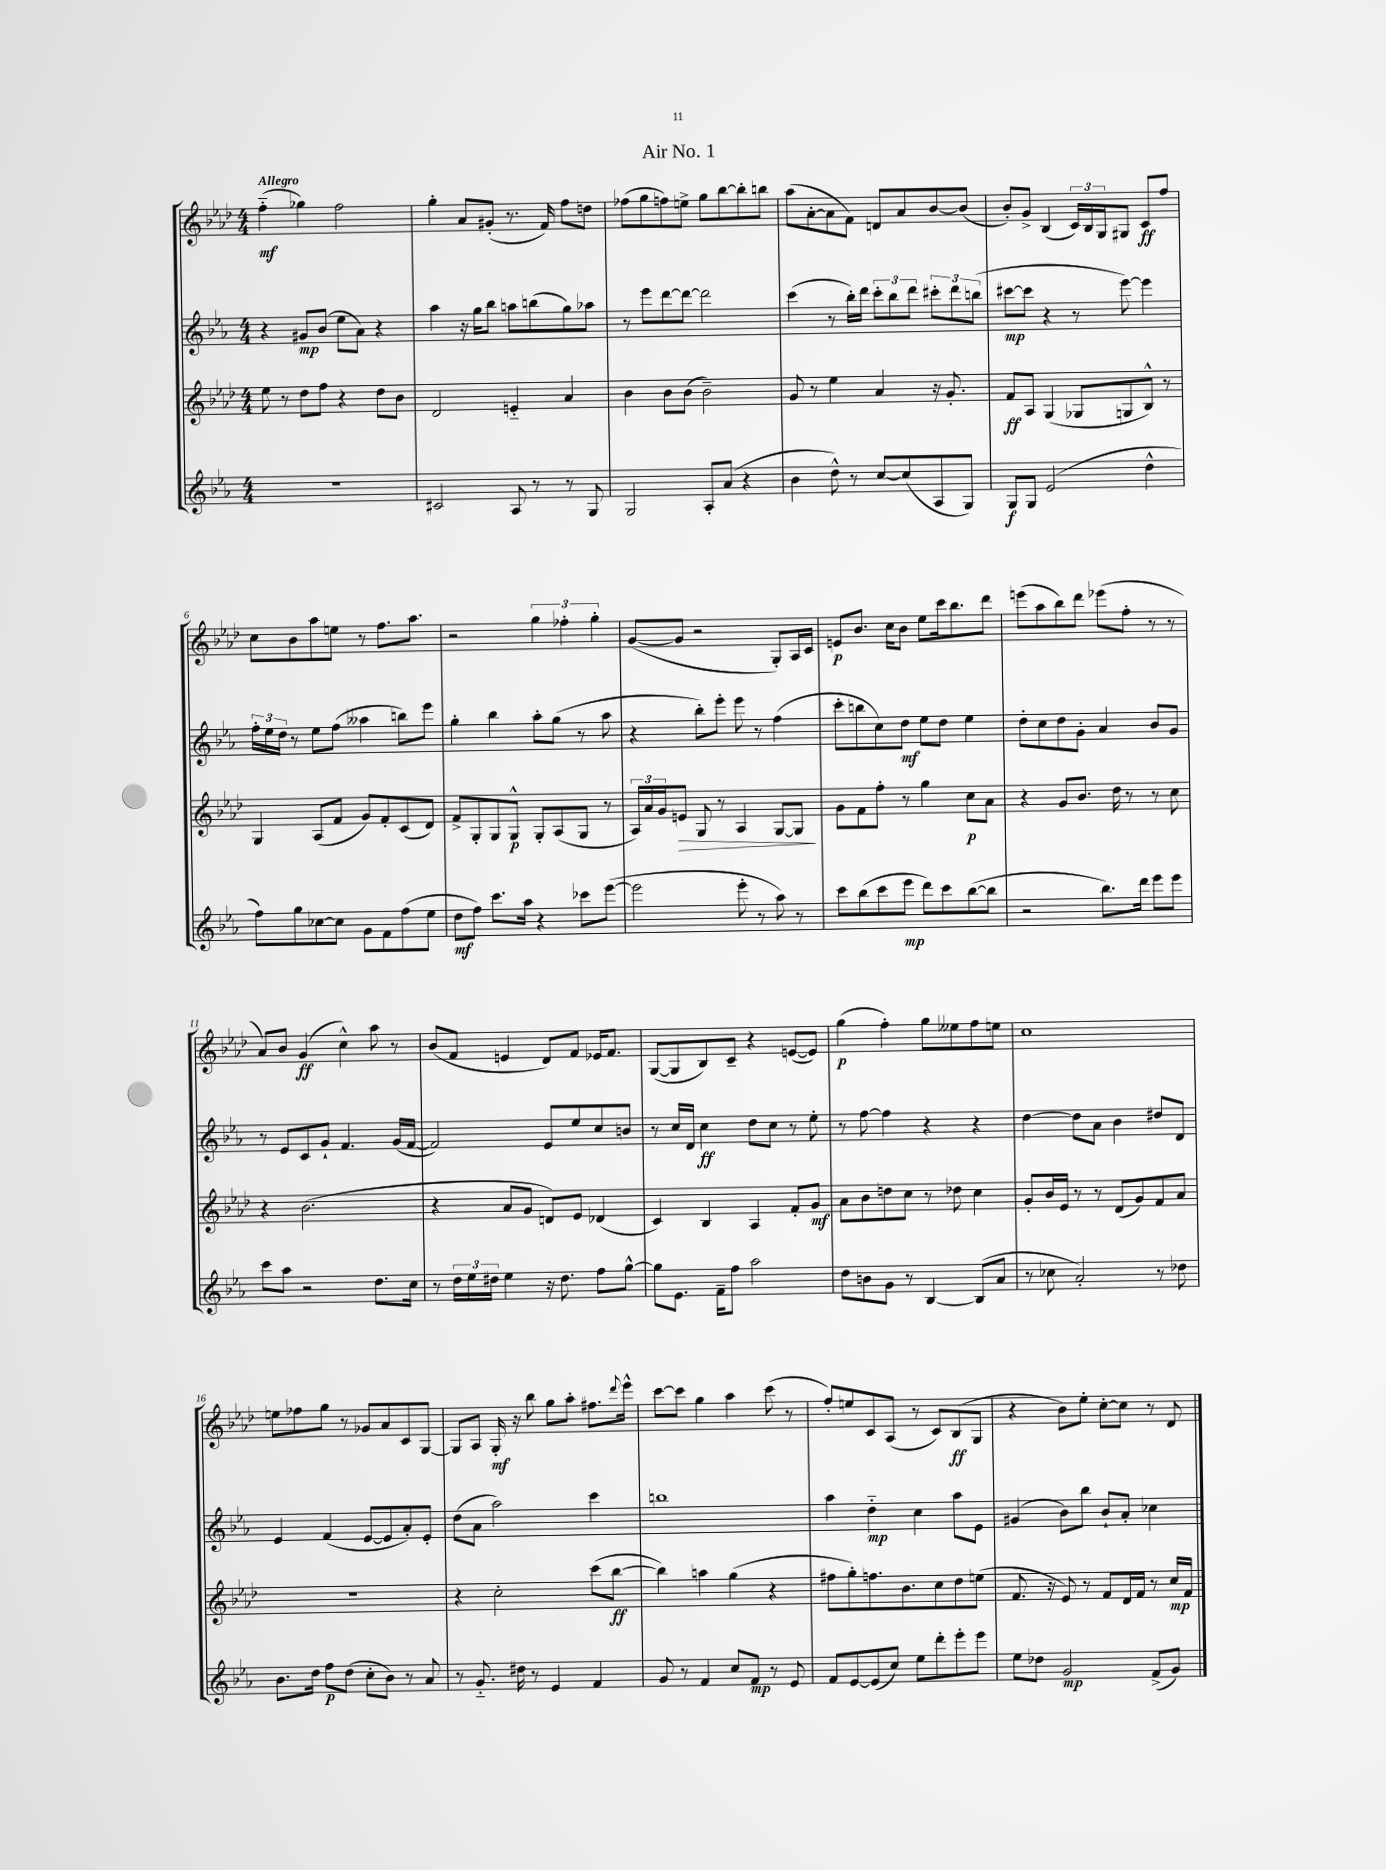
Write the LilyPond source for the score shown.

\header { title = "Air No. 1" }
<<
\new StaffGroup <<
\new Staff = "s0" {
    \clef treble \key aes \major \numericTimeSignature \time 4/4 \tempo "Allegro"
    f''4-_\mf( ges''4) f''2 |
    g''4-. aes'8 gis'8-.( r8. f'16) f''8 d''8 |
    fes''8( g''8 f''8) e''8-> g''8 bes''8~ bes''8-. b''8 |
    aes''8( aes'8~-. aes'8 f'8) d'8 aes'8 bes'8~ bes'8( |
    bes'8-.) g'8-> bes4( \tuplet 3/2 { c'16) bes16 g16 } gis8 c'8\ff f''8 |
    c''8 bes'8 aes''8 e''8 r8 f''8. aes''8. |
    r2 \tuplet 3/2 { g''4 fes''4-. g''4-. } |
    g'8~( g'8 r2 g8-.) aes16 c'16 |
    e'8\p bes'8. c''16 bes'8 ees''8 c'''16 bes''8. des'''8 |
    e'''8( aes''8 bes''8) des'''8 ees'''8( f''8-. r8 r8 |
    aes'8) bes'8 g'4\ff( c''4-^) aes''8 r8 |
    bes'8( f'8 e'4 des'8) f'8 ees'16 f'8. |
    g8~( g8 bes8) c'8-- r4 e'8~( e'8) |
    g''4\p( f''4-.) g''8 eeses''8 f''8 e''8 |
    c''1 |
    e''8 fes''8 g''8 r8 ges'8 aes'8 c'8 g8~ |
    g8 aes8 g16-.\mf r16 bes''8 g''8 aes''8-. fis''8. \appoggiatura { des'''8 } ees'''16-^ |
    c'''8~ c'''8 g''4 aes''4 c'''8( r8 |
    f''8-.) e''8 c'8 aes8( r8 c'8) bes8\ff( g8 |
    r4 bes'8) ees''8-. c''8~-. c''8 r8 des'8 \bar "|." |
}
\new Staff = "s1" {
    \clef treble \key ees \major \numericTimeSignature \time 4/4
    r4 gis'8\mp bes'8( ees''8 aes'8) r4 |
    aes''4 r16 g''16 bes''8 a''8 b''8( g''8) aes''8 |
    r8 ees'''8 d'''8~ d'''8~ d'''2 |
    c'''4( r8 bes''16-.) d'''16 \tuplet 3/2 { c'''8-. bes''8 d'''8 } \tuplet 3/2 { cis'''8-. d'''8 b''8( } |
    cis'''8~\mp cis'''8 r4 r8 ees'''8~) ees'''4 |
    \tuplet 3/2 { f''16-. ees''16 d''16 } r8 ees''8 f''8( aeses''4 b''8) ees'''8 |
    g''4-. bes''4 aes''8-. g''8( r8 aes''8 |
    r4 bes''8-.) ees'''8-. ees'''8 r8 f''4( |
    c'''8-. b''8 c''8) d''8\mf ees''8 d''8 ees''4 |
    d''8-. c''8 d''8 g'8-. aes'4 bes'8 g'8 |
    r8 ees'8 c'8 g'8-! f'4. g'16( f'16~ |
    f'2) ees'8 ees''8 c''8 b'8 |
    r8 c''16 d'16 c''4\ff d''8 c''8 r8 ees''8-. |
    r8 f''8~ f''4 r4 r4 |
    d''4~ d''8 aes'8 bes'4 dis''8 d'8 |
    ees'4 f'4( ees'8~ ees'8 aes'8-.) ees'8-. |
    d''8( aes'8 aes''2) c'''4 |
    b''1 |
    aes''4 d''4-_\mp c''4 aes''8 ees'8 |
    gis'4( bes'8) bes''8 bes'8-! aes'8-. ces''4 \bar "|." |
}
\new Staff = "s2" {
    \clef treble \key aes \major \numericTimeSignature \time 4/4
    ees''8 r8 des''8 f''8 r4 des''8 bes'8 |
    des'2 e'4-_ aes'4 |
    bes'4 bes'8 bes'8( bes'2--) |
    g'8 r8 ees''4 aes'4 r16 g'8.-. |
    f'8\ff aes8 g4( ges8 g8 bes8-^) r8 |
    g4 aes8( f'8 g'8) f'8-. c'8( des'8) |
    f'8-> g8-. g8 g8-^\p g8-. aes8( g8 r8 |
    \tuplet 3/2 { aes16) aes'16 g'16 } e'8\> g8 r8 aes4 g8~ g8\! |
    g'8 f'8 f''8-. r8 g''4 c''8\p aes'8 |
    r4 g'8 bes'8. des''16 r8 r8 c''8 |
    r4 bes'2.( |
    r4 aes'8 g'8 d'8) ees'8 des'4( |
    c'4) bes4 aes4 f'8-. g'8\mf |
    aes'8 bes'8 d''8 c''8 r8 des''8 c''4 |
    g'8-. bes'16 ees'16 r8 r8 des'8( g'8) f'8 aes'8 |
    R1 |
    r4 c''2-. c'''8( bes''8~\ff |
    bes''4) a''4 g''4( r4 |
    fis''8 g''8-.) f''8. bes'8. c''8 des''8 e''8( |
    f'8. r16 ees'8) r8 f'8 des'16 f'16 r8 c''16\mp f'16 \bar "|." |
}
\new Staff = "s3" {
    \clef treble \key ees \major \numericTimeSignature \time 4/4
    R1 |
    cis'2 aes8 r8 r8 g8 |
    g2 aes8-. aes'8( r4 |
    bes'4 d''8-^) r8 c''8~ c''8( aes8 g8) |
    g8\f g8 ees'2( d''4-^ |
    f''8) g''8 ces''8~ ces''8 g'8 f'8 f''8( ees''8 |
    d''8\mf f''8) c'''8. aes''16 r4 ces'''8 ees'''8~( |
    ees'''2 ees'''8-. r8 aes''8) r8 |
    c'''8 bes''8( c'''8 ees'''8\mp d'''8) c'''8 bes''8~( bes''8 |
    r2 bes''8.) d'''16 ees'''8 ees'''8 |
    c'''8 aes''8 r2 d''8. c''16 |
    r8 \tuplet 3/2 { d''16 ees''16 dis''16 } ees''4 r16 dis''8. f''8 g''8~-^ |
    g''8 ees'8. f'16-- f''8 aes''2 |
    d''8 b'8 g'8 r8 bes4~ bes8( aes'8 |
    r8 ces''8 aes'2-.) r8 des''8 |
    bes'8. d''16 f''8\p d''8( c''8-. bes'8) r8 aes'8 |
    r8 g'8.-_ dis''16 r8 ees'4 f'4 |
    g'8 r8 f'4 c''8 f'8\mp r8 ees'8 |
    f'8 ees'8~ ees'8( c''8) ees''8 d'''8-. ees'''8-. ees'''8 |
    ees''8 des''8 g'2\mp f'8->( g'8) \bar "|." |
}
>>
>>
